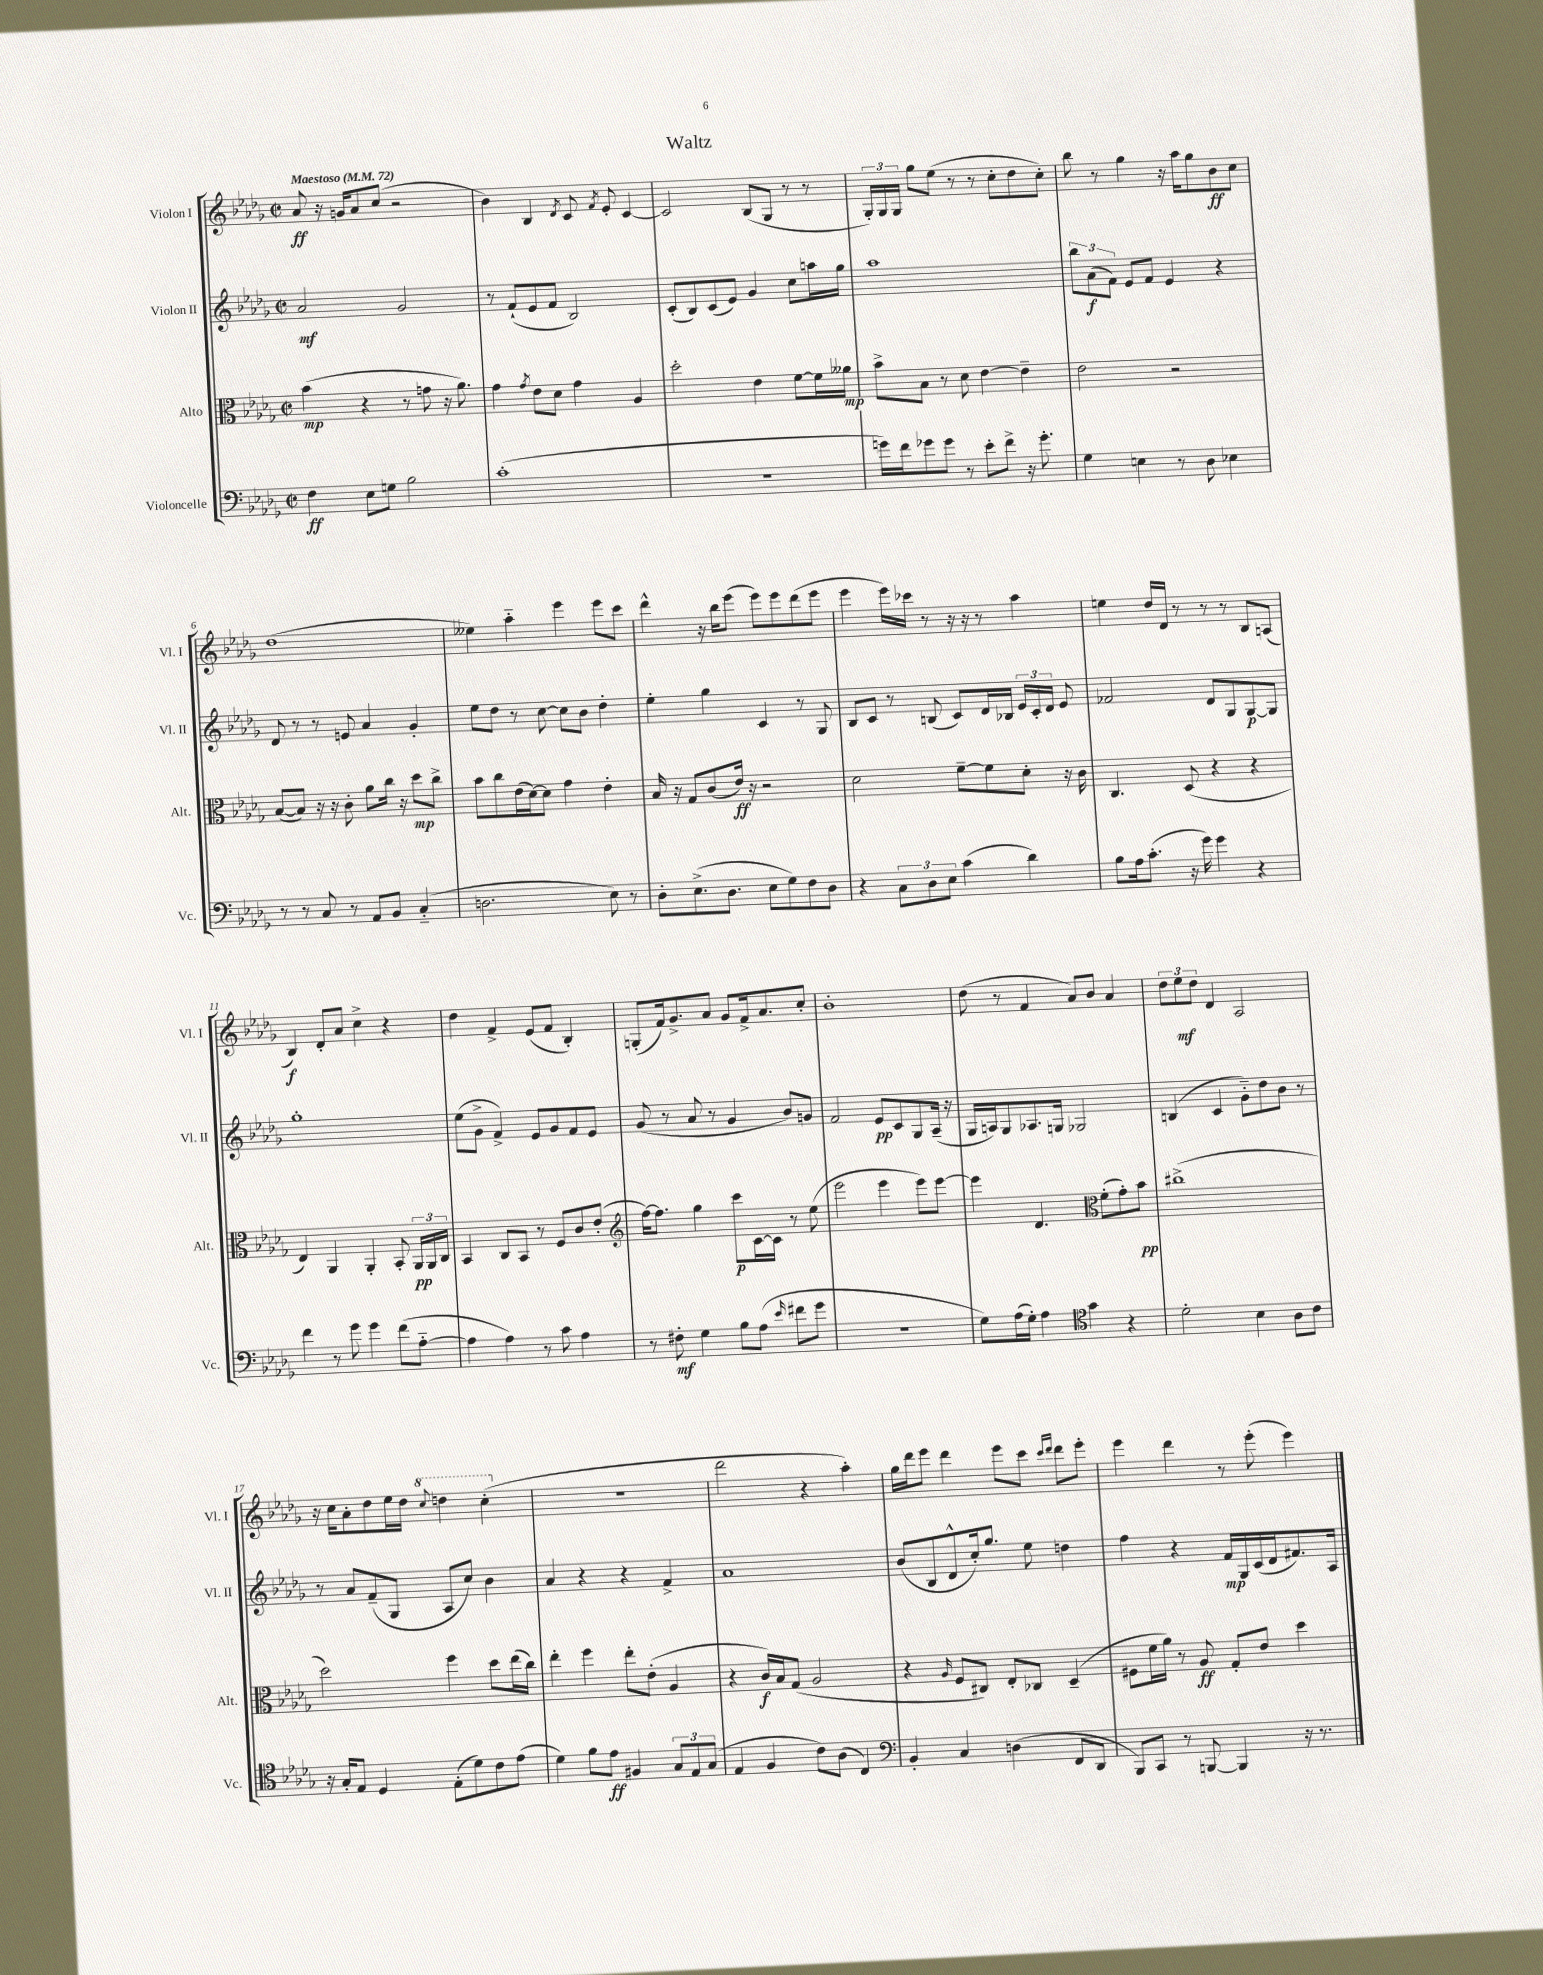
\header { title = "Waltz" }
<<
\new StaffGroup <<
\new Staff = "s0" \with { instrumentName = "Violon I" shortInstrumentName = "Vl. I" } {
    \clef treble \key des \major \defaultTimeSignature \time 2/2 \tempo "Maestoso" 4 = 72
    \autoBeamOff aes'8\ff r16 g'16[ aes'8 c''8]( r2 |
    bes'4) bes4 \acciaccatura { des'8 } c'8 \acciaccatura { f'8 } ees'8-. c'4~ |
    c'2 bes8[( ges8] r8 r8 |
    \tuplet 3/2 { ges16[-.) ges16 ges16] } ges''8[ ees''8]( r8 r8 c''8[-. des''8 c''8]-.) |
    bes''8 r8 ges''4 r16 aes''16[ ges''8 bes'8\ff c''8] |
    des''1( |
    eeses''4) aes''4-_ ees'''4 ees'''8[ c'''8] |
    des'''4-^ r16 bes''16[ ees'''8]( ees'''8[) ees'''8 des'''8( ees'''8] |
    ees'''4 ees'''16[) ces'''16] r8 r16 r16 r8 aes''4 |
    e''4 des''16[ des'16] r8 r8 r8 bes8[ a8]( |
    bes4\f) des'8[-. aes'8] c''4-> r4 |
    des''4 f'4-> ees'8[( f'8] bes4-.) |
    g8[-.( f'16) ges'8.-> aes'8] ges'8[ f'16-> aes'8. c''8]-. |
    bes'1-. |
    des''8( r8 f'4 aes'8[) bes'8] aes'4 |
    \tuplet 3/2 { des''8[ ees''8\mf des''8] } des'4 aes2 |
    r16 c''16[ aes'8-. des''8 ees''16 des''16] \ottava #1 \appoggiatura { c'''8 } d'''4 c'''4-.( \ottava #0 |
    R1 |
    des'''2 r4 aes''4-.) |
    ges''16[ des'''16 ees'''8] des'''4 ees'''8[ c'''8] \grace { c'''16[ des'''16] } des'''8[ ees'''8]-. |
    ees'''4 des'''4 r8 ees'''8-.( ees'''4) \bar "|." |
}
\new Staff = "s1" \with { instrumentName = "Violon II" shortInstrumentName = "Vl. II" } {
    \clef treble \key des \major \defaultTimeSignature \time 2/2
    \autoBeamOff aes'2\mf ges'2 |
    r8 f'8[-!( ees'8 f'8] bes2) |
    c'8[-.( bes8) c'8( ees'8]) ges'4 c''8[ a''16 ges''16] |
    aes''1 |
    \tuplet 3/2 { bes''8[ aes'8\f( f'8]) } ees'8[ f'8] ees'4 r4 |
    des'8 r8 r8 e'8 aes'4 ges'4-. |
    ees''8[ des''8] r8 c''8~ c''8[ bes'8] des''4-. |
    ees''4-. ges''4 c'4 r8 ges8 |
    bes8[ c'8] r8 b8( c'8[) des'16 bes16] \tuplet 3/2 { ees'16[ c'16-. des'16] } ees'8 |
    fes'2 des'8[ ges8 ges8~\p ges8] |
    ges''1-. |
    ees''8[( ges'8]-> f'4->) ees'8[ ges'8 f'8 ees'8] |
    ges'8( r8 aes'8 r8 ges'4 bes'8[) g'8] |
    f'2 ees'8[\pp c'8 ges8 aes16]--( r16 |
    ges16[ a16) ges8 aes8. g16] ges2 |
    b4( c'4 ges'8[-_) des''8 bes'8] r8 |
    r8 aes'8[ f'8--( ges8] aes8[ c''8]) bes'4 |
    aes'4 r4 r4 f'4-> |
    aes'1 |
    bes'8[( bes8 des'8-^ c''16-.) ges''8.] ees''8 d''4 |
    f''4 r4 f'16[\mp ges16 c'16( des'16 fis'8.) aes16] \bar "|." |
}
\new Staff = "s2" \with { instrumentName = "Alto" shortInstrumentName = "Alt." } {
    \clef alto \key des \major \defaultTimeSignature \time 2/2
    \autoBeamOff bes'4\mp( r4 r8 g'8 r16 aes'8.) |
    ges'4 \acciaccatura { ges'8 } ees'8[ des'8] ges'4 aes4 |
    des''2-. ees'4 f'8[~ f'16 aeses'16]\mp |
    bes'8[-> bes8] r8 des'8 ees'4~ ees'4-- |
    ees'2 r2 |
    bes8[~( bes8]) r16 r16 c'8-. aes'8[ c''16] r16 des''8[\mp c''8]-> |
    bes'8[ c''8 ees'16( des'16~) des'8] ges'4 ees'4-. |
    bes16 r16 ges8[ c'8( ees'16]\ff) r16 r2 |
    des'2 f'8[~-- f'8 des'8]-. r16 c'16 |
    c4. des8( r4 r4 |
    ees4) aes,4 aes,4-. bes,8-. \tuplet 3/2 { aes,16[\pp aes,16 c16] } |
    bes,4 c8[ bes,8] r8 f8[ c'8 ees'8]-.( |
    \clef treble f''16[~) f''8.] ges''4 c'''8[\p c'16~ c'16] r8 ees''8( |
    ees'''2 ees'''4 ees'''8[) ees'''8]~ |
    ees'''4 des'4. \clef alto f'8[-.( ges'8-.) bes'8]\pp |
    cis''1->( |
    des''2) f''4 des''8[ ees''16( c''16]) |
    ees''4-. f''4 ees''8[-. ees'8]-.( aes4 |
    r4 c'16[\f) bes16 ges8]( aes2 |
    r4 \grace { aes16 } f8[ cis8]) ees8[-. ces8] des4--( |
    fis8[ f'16 aes'16]) r8 aes8\ff ges8[-. ees'8] des''4 \bar "|." |
}
\new Staff = "s3" \with { instrumentName = "Violoncelle" shortInstrumentName = "Vc." } {
    \clef bass \key des \major \defaultTimeSignature \time 2/2
    \autoBeamOff f4\ff ees8[ g8] bes2 |
    c'1-.( |
    r1 |
    g'16[) f'16 ges'8 ges'8] r8 ees'8[-. f'8]-> r16 ges'8.-. |
    ges4 e4 r8 des8 ees4 |
    r8 r8 c8 r8 aes,8[ bes,8] c4-_( |
    d2. ees8) r8 |
    des8[-. ees8.->( des8.] ees8[ ges8) f8 des8] |
    r4 \tuplet 3/2 { c8[ des8 ees8] } c'4( des'4) |
    bes8[ aes16 c'8.]-.( r16 ges'16) ges'4 r4 |
    f'4 r8 ges'8 ges'4 f'8[( aes8]~-_ |
    aes4 aes4) r8 c'8 aes4 |
    r8 fis8-.\mf ges4 bes8[ aes8]( \grace { ees'16 } fis'8[ ges'8] |
    r1 |
    ges8[) aes16( ges16]-.) aes4 \clef tenor ges'4 r4 |
    des'2-. bes4 aes8[ c'8] |
    r16 ges16[-. ees8] des4 ees8[-.( des'8) c'8 ees'8]( |
    des'4) f'8[ ees'8]\ff fis4 \tuplet 3/2 { ges8[ ees8 ges8]( } |
    ees4 f4 c'8[) aes8]( c4) |
    \clef bass bes,4-. c4 d4( f,8[ des,8] |
    bes,,8[) c,8] r8 b,,8~ b,,4 r16 r8. \bar "|." |
}
>>
>>
